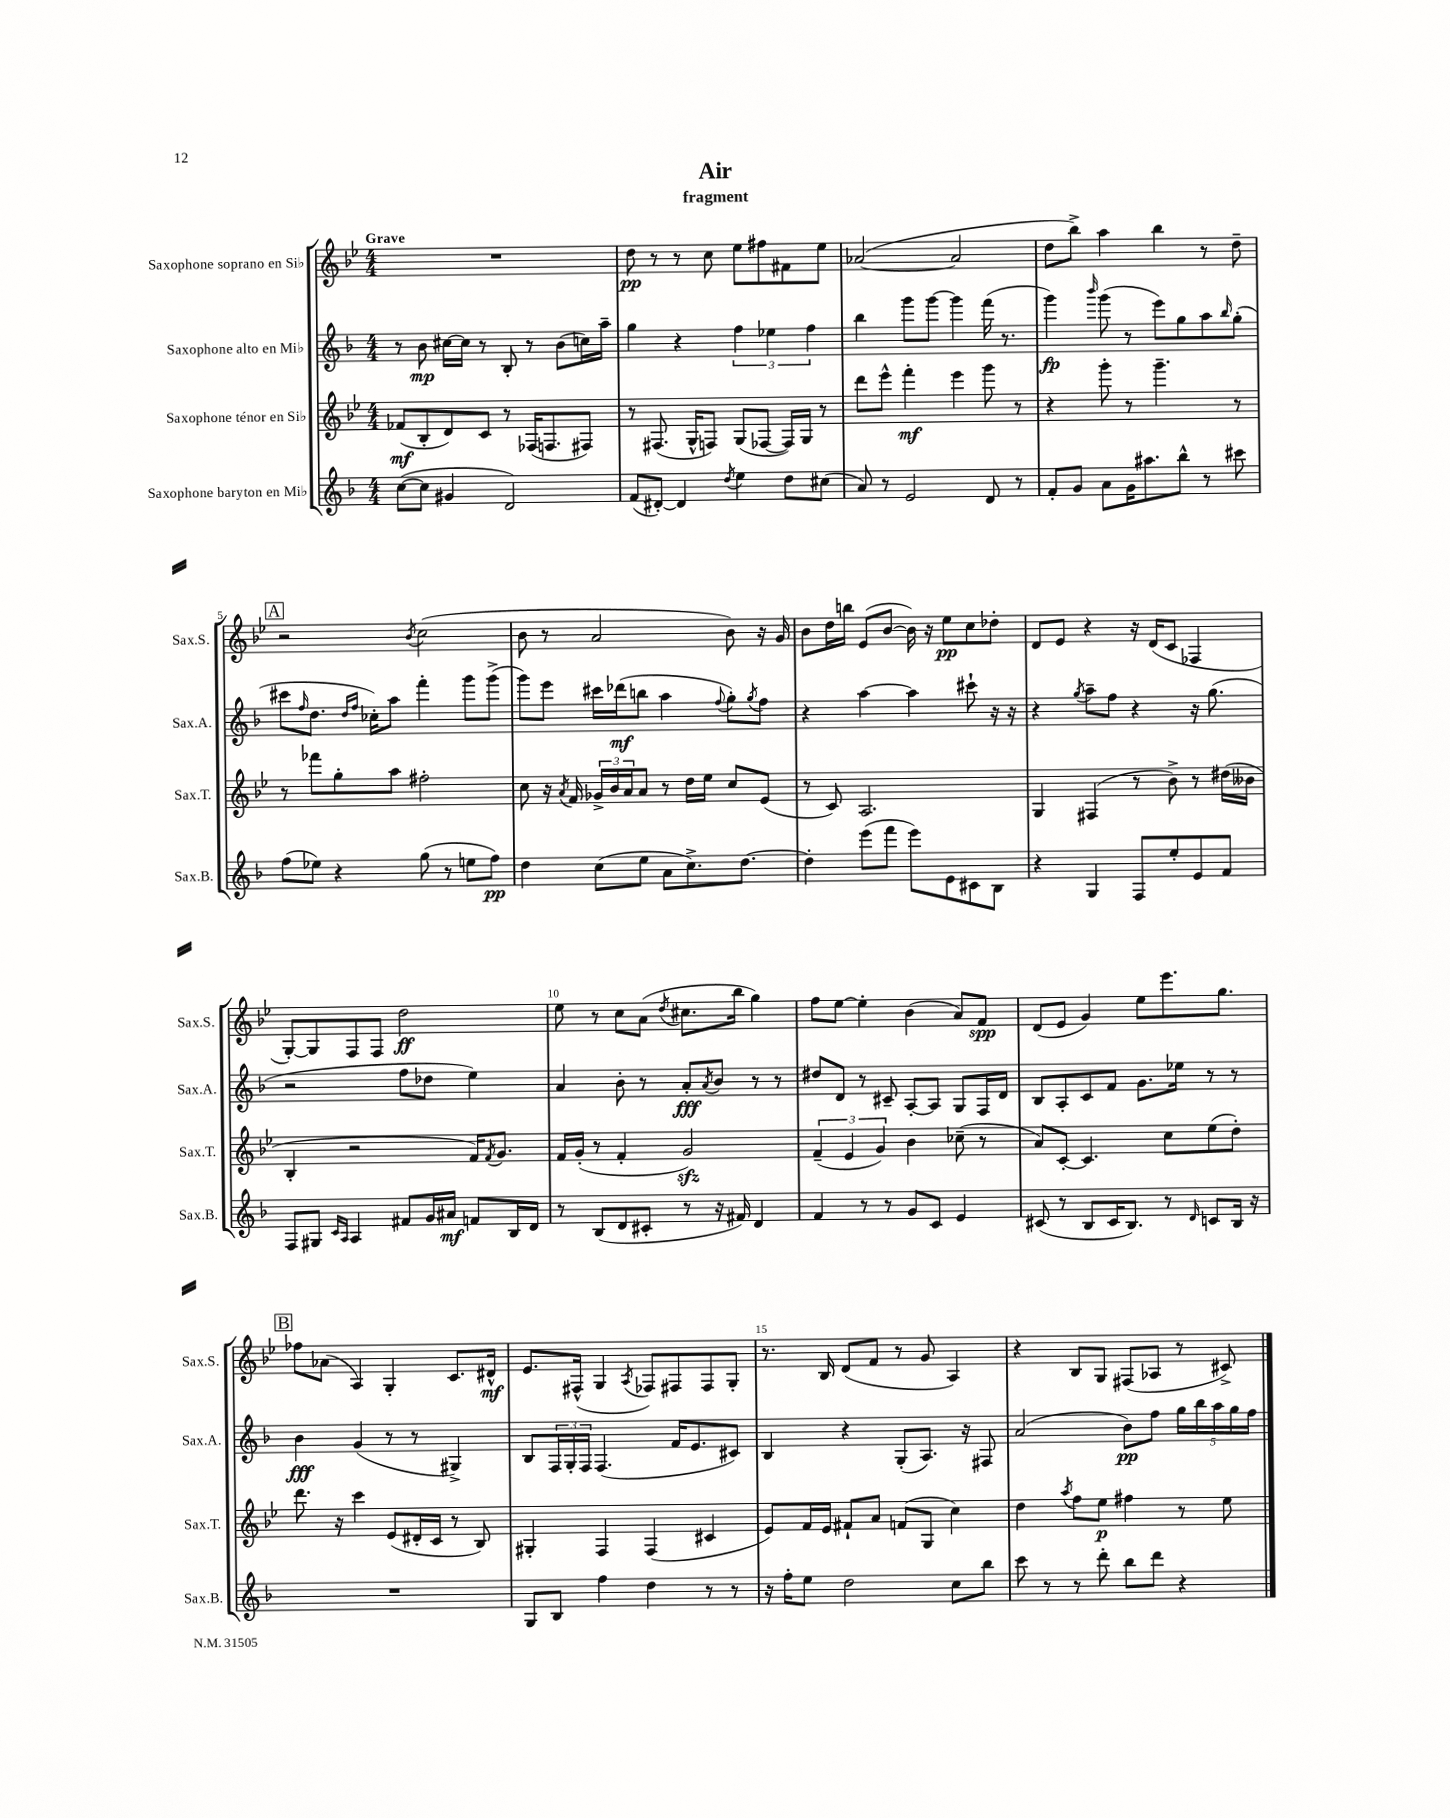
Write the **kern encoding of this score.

**kern	**kern	**kern	**kern
*staff4	*staff3	*staff2	*staff1
*clefG2	*clefG2	*clefG2	*clefG2
*k[b-]	*k[b-e-]	*k[b-]	*k[b-e-]
*M4/4	*M4/4	*M4/4	*M4/4
([8cc	(8f-	8r	1r
8cc]	8B-'	8b-	.
4g#	8d)	[16cc#	.
.	.	16cc#]	.
.	8c	8r	.
2d)	8r	8B-'	.
.	(16F-	8r	.
.	8.F	.	.
.	.	(8b-	.
.	8F#)	16cc)	.
.	.	16aa~	.
=	=	=	=
(8f	8r	4gg	8dd
[8d#')	(8.F#	.	8r
4d#]	.	4r	8r
.	16G^^	.	.
.	8F)	.	8cc
8qdd	.	.	.
4ee	(8G	6ff	8ee-
.	[8F-	.	8ff#
.	.	6ee-	.
8dd	16F-])	.	8f#
.	16G	.	.
.	.	6ff	.
(8cc#	8r	.	8ee-
=	=	=	=
8a)	8ddd	4bb-	([2a-
8r	8eee-^^	.	.
2e	4fff'	8ggg	.
.	.	[8ggg	.
.	4eee-	4ggg]	2a-]
8d	8ggg	(16fff	.
.	.	8.r	.
8r	8r	.	.
=	=	=	=
8f'	4r	4ggg)	8dd
8g	.	.	8bb-^)
.	.	16qqbbb-	.
8a	8ggg'	(8ggg	4aa
16g	8r	8r	.
8.aa#	.	.	.
.	4.ggg~	8eee)	4bb-
8bb-^^	.	8gg	.
8r	.	8aa	8r
.	.	16qqbb-	.
8ccc#	8r	(8gg'	8dd~
=	=	=	=
(8ff	8r	8ccc#	2r
.	.	16qqff	.
8ee-)	8fff-	8.dd	.
4r	8gg'	.	.
.	.	16qqdd	.
.	.	16qqff	.
.	.	16cc-')	.
.	8aa	8aa	.
.	.	.	8qb-
(8gg	2ff#'	4fff'	(2cc
8r	.	.	.
8ee	.	8ggg	.
8ff)	.	(8ggg^	.
=	=	=	=
4dd	8cc	8ggg)	8b-
.	16r	8eee	8r
.	8qa	.	.
.	16f	.	.
(8cc	24g-^	16ccc#	2a
.	24b-	.	.
.	.	(16ddd-	.
.	24a	.	.
8ee	8a	8bb	.
8a	8r	4aa	.
8.cc^)	16dd	.	.
.	16ee-	.	.
.	.	8qqff	.
.	8cc	8gg')	8b-)
[8.dd	.	.	.
.	.	8qgg	.
.	(8e-	8ff	16r
.	.	.	16g
=	=	=	=
4dd']	8r	4r	8b-
.	8c)	.	16dd
.	.	.	16bb
(8eee	2.A	[4aa	(8e-
8fff	.	.	[8b-
8eee)	.	4aa]	16b-])
.	.	.	16r
8e	.	.	8ee-
8c#	.	8ccc#`	8cc
8B-	.	16r	8dd-'
.	.	16r	.
=	=	=	=
4r	4G	4r	8d
.	.	.	8e-
.	.	8qgg	.
4G	(4F#	8aa~	4r
.	.	8ff	.
8F	8r	4r	16r
.	.	.	(16d
8ee'	8b-^)	.	8c
8e	8r	16r	4F-
.	.	(8.gg	.
8f	(16dd#	.	.
.	16b--	.	.
=	=	=	=
8F	4B-'	2r	[8G')
8G#	.	.	8G]
16qqc	.	.	.
16qqA	.	.	.
4A	2r	.	8F
.	.	.	8F
8f#	.	8ff	2dd
16g	.	8dd-	.
16a#	.	.	.
8f	16f)	4ee)	.
.	8qf	.	.
.	8.g	.	.
16B-	.	.	.
16d	.	.	.
=	=	=	=
8r	16f	4a	8ee-
.	(16g'	.	.
(8B-	8r	.	8r
8d	4f'	8b-'	8cc
8c#'	.	8r	(8a
.	.	.	8qdd
8r	2g)	8a'	8.cc#
.	.	8qa	.
16r	.	8b-	.
16f#)	.	.	16bb-
4d	.	8r	4gg)
.	.	8r	.
=	=	=	=
4f	(6f~	8dd#	8ff
.	.	8d	[8ee-
.	6e-	.	.
8r	.	8r	4ee-']
.	6g)	.	.
8r	.	8c#~	.
8g	4b-	[8A'	(4b-
8c	.	8A]	.
4e	(8cc-~	8G	8a)
.	8r	16F	8f
.	.	16d	.
=	=	=	=
(8c#	8a)	8B-	(8d
8r	[8c'	8A'	8e-
8B-	4.c]	8c	4g)
16c#	.	8f	.
8.B-)	.	.	.
.	.	8.g	8ee-
8r	8cc	.	8.eee-
.	.	16ee-	.
16qqd	.	.	.
8c	(8ee-	8r	.
.	.	.	8.gg
16B-	8dd')	8r	.
16r	.	.	.
=	=	=	=
1r	8.ddd	4b-	8ff-
.	.	.	(8a-
.	16r	.	.
.	4ccc	(4g	4A)
.	(8e-	8r	4G'
.	16d#'	8r	.
.	16c	.	.
.	8r	4G#^)	8.c
.	8B-)	.	.
.	.	.	16d#^^
=	=	=	=
8G	4G#'	8B-	8.e-
8B-	.	24F	.
.	.	24G'	.
.	.	.	(16F#^^
.	.	24F	.
4ff	4F	(4.F	4G
.	.	.	8qA
4dd	(4F	.	8F-)
.	.	16f	8F#
.	.	8.e	.
8r	4c#	.	8F#
8r	.	8c#)	8G'
=	=	=	=
16r	8e-)	4B-	8.r
16ff'	.	.	.
8ee	16f	.	.
.	16e-	.	16B-
2dd	8f#`	4r	(8d
.	8a	.	8f
.	(8f	(8G'	8r
.	8G	8.A)	8g
8cc	4cc)	.	4A)
.	.	16r	.
8bb-	.	8F#	.
=	=	=	=
8ccc	4dd	(2a	4r
8r	.	.	.
.	8qaa	.	.
8r	8ff	.	8B-
8ddd'	8ee-	.	8G
8bb-	4ff#	8b-)	(8F#
8ddd	.	8ff	8A-
4r	8r	20gg	8r
.	.	20bb-	.
.	.	20aa	.
.	8ee-	.	8c#^)
.	.	20gg	.
.	.	20ff	.
==	==	==	==
*-	*-	*-	*-
